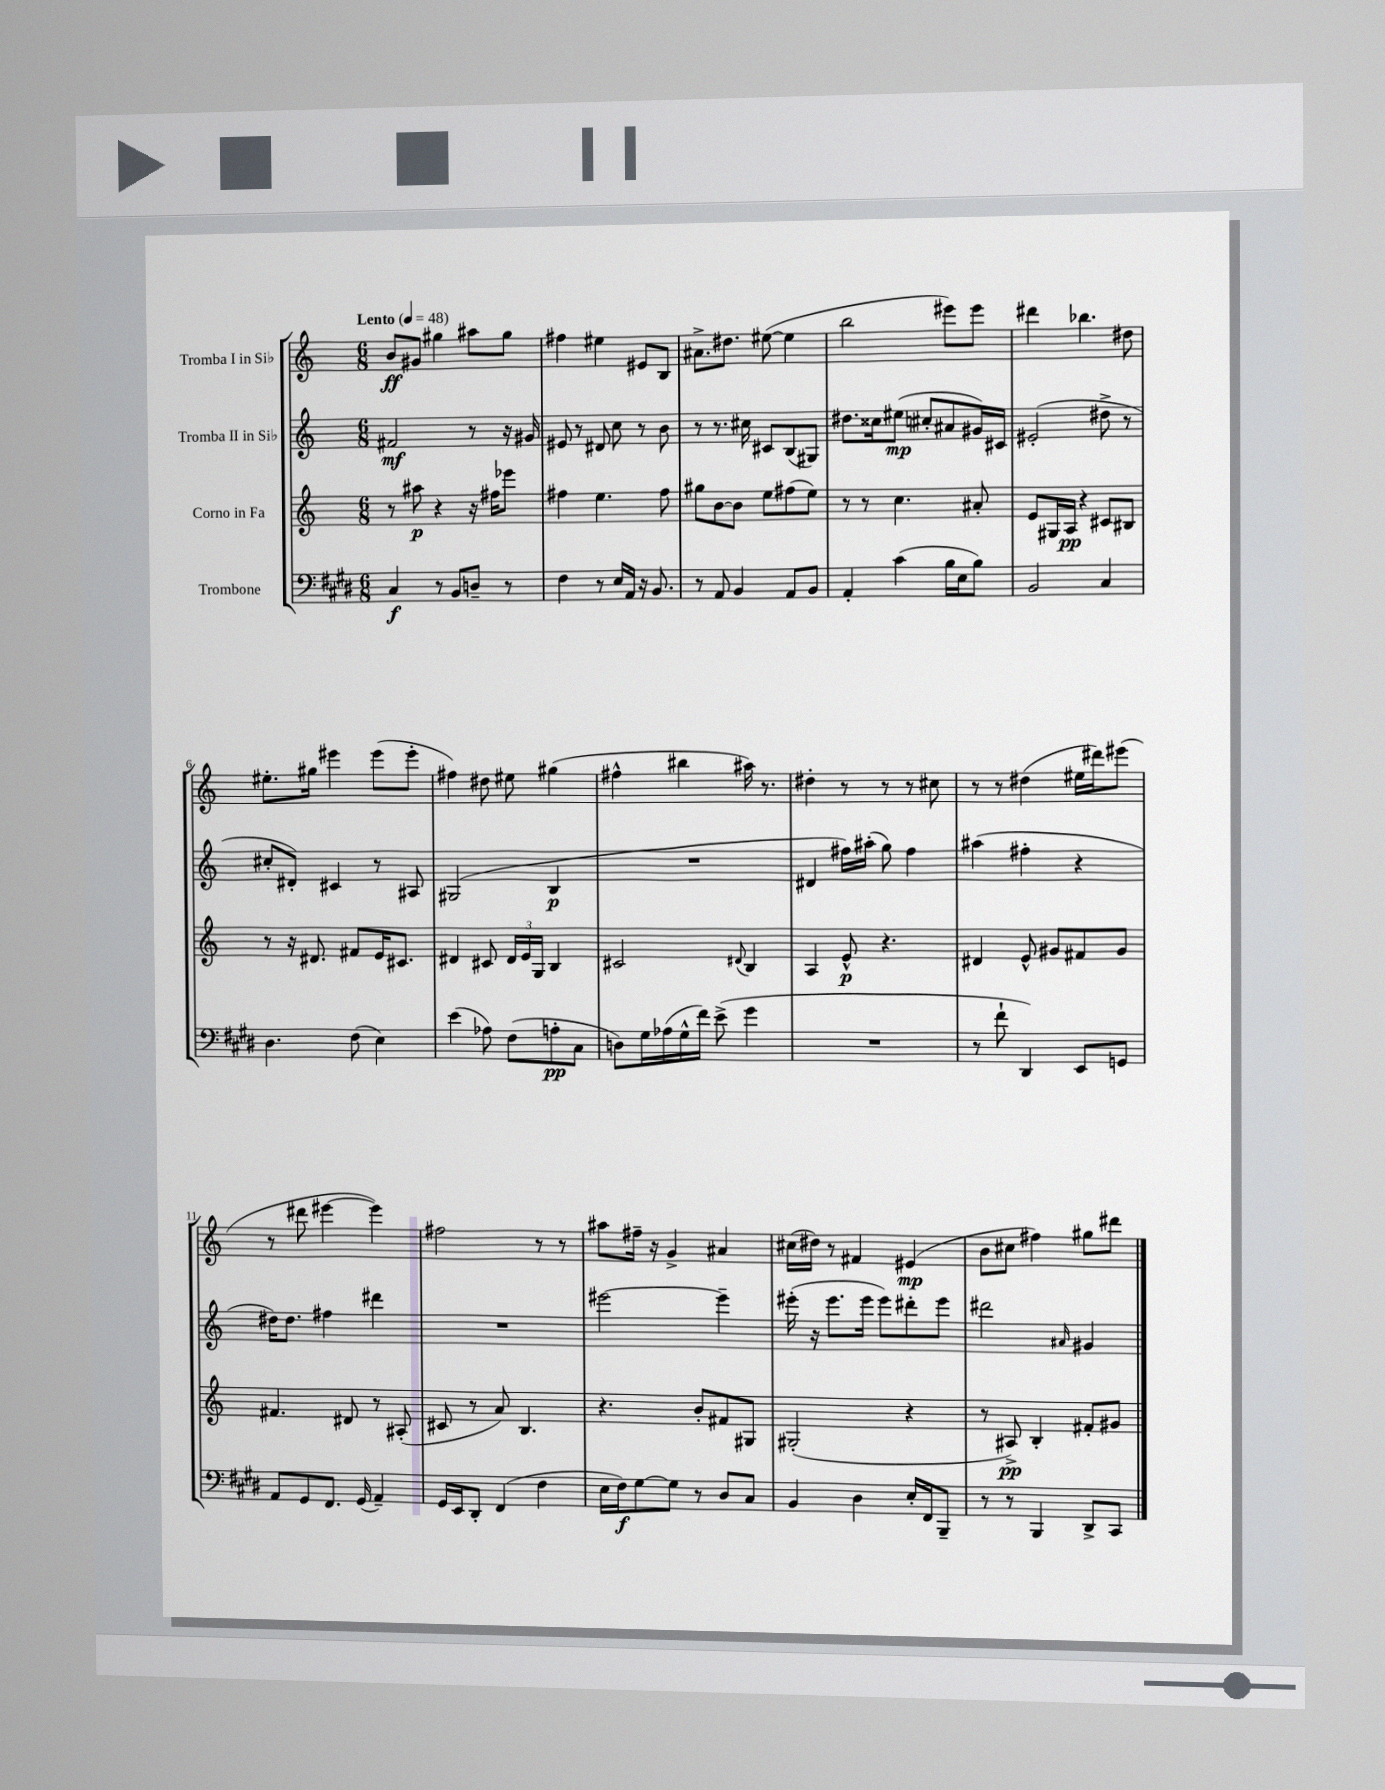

**kern	**kern	**kern	**kern
*staff4	*staff3	*staff2	*staff1
*clefF4	*clefG2	*clefG2	*clefG2
*k[f#c#g#d#]	*k[]	*k[]	*k[]
*M6/8	*M6/8	*M6/8	*M6/8
*MM48	*MM48	*MM48	*MM48
4C#/	8r	2f#/	8b/L
.	8aa#\	.	8g#/J
8r	4r	.	4gg#\
8BB/L	.	.	.
8D~/J	16r	8r	8aa#\L
.	16ff#\LK	.	.
8r	8eee-\J	16r	8gg#\J
.	.	16g#/	.
=	=	=	=
4F#\	4ff#\	8e#/	4ff#\
.	.	8r	.
8r	4.ee\	8d#/	4ee#\
16E/LL	.	8cc\	.
16AA/JJ	.	.	.
16r	.	8r	8e#/L
8.BB/	.	.	.
.	8ff#\	8b\	8B/J
=	=	=	=
8r	8gg#\L	8r	8.a#^\L
8AA/	[8b\	8.r	.
.	.	.	8.dd#\J
4BB/	8b\]J	.	.
.	.	16cc#\	.
.	8ee\L	8c#/L	([8ee#\
8AA/L	(8ff#\	(8B/	4ee#\]
8BB/J	8ee\J)	8G#/J)	.
=	=	=	=
4AA'/	8r	8.dd#\L	2bb\
.	8r	.	.
.	.	16cc##\k	.
(4c#\	4.cc\	(8ee#\J	.
.	.	8cc#'/L	.
16B\LL	.	8a#/	8eee#\L)
16E\J	.	.	.
8B\J)	8a#'/	16g#/L)	8eee#\J
.	.	16c#/JJ	.
=	=	=	=
2BB/	8e/L	(2e#'/	4ddd#\
.	16G#/L	.	.
.	16A/JJ	.	.
.	4r	.	4.bb-\
4C#/	8c#/L	8dd#^\	.
.	8B#/J	8r	8dd#\
=	=	=	=
4.D#\	8r	8cc#'/L	8.ee#'\L
.	16r	8d#'/J)	.
.	8.d#/	.	16gg#\Jk
.	.	4c#/	4eee#\
(8F#\	8f#/L	.	.
4E\)	16e/K	8r	(8eee#\L
.	8.c#/J	.	.
.	.	8A#/	8eee#'\J
=	=	=	=
(4e\	4d#/	(2G#/	4ff#\)
8A-\)	8c#/	.	8dd#\
(8F#\L	24d#/LL	.	8ee#\
.	24e/	.	.
.	24G/JJ	.	.
8A'\	4B/	4B/	(4gg#\
8C#\J	.	.	.
=	=	=	=
8D\L)	2c#/	2.r	4ff#^^\
16G#\L	.	.	.
(16A-\	.	.	.
16G#^^\	.	.	4bb#\
16f#\JJ)	.	.	.
(8e^\	.	.	.
.	8qqd#/	.	.
4g#\	4B/	.	16aa#\)
.	.	.	8.r
=	=	=	=
2.r	4A/	4d#/	4dd#'\
.	8e^^/	16ff#\LL)	8r
.	.	(16aa#'\JJ	.
.	4.r	8gg\)	8r
.	.	4ff#\	8r
.	.	.	8cc#\
=	=	=	=
8r	4d#/	(4aa#\	8r
8f#`\	.	.	8r
4DD#/)	8e^^/	4ff#'\	(4dd#\
.	8g#/L	.	.
8EE/L	8f#/	4r	16ee#\LL
.	.	.	16ddd#\J)
8GG/J	8g#/J	.	(8eee#\J
=	=	=	=
8AA/L	4.f#/	16dd#\LK)	8r
.	.	8.dd#\J	.
8GG#/	.	.	8ddd#\
8.FF#/J	.	4ff#\	[4eee#\
.	8d#/	.	.
(16GG#/	.	.	.
4AA~/)	8r	4ddd#\	4eee#\])
.	(8A#'/	.	.
=	=	=	=
16GG#/LL	8c#/	2.r	2ff#\
16EE/J	.	.	.
8DD#'/J	8r	.	.
(4FF#/	8a/)	.	.
.	4.B/	.	.
4F#\	.	.	8r
.	.	.	8r
=	=	=	=
16E\LL	4.r	[2eee#\	8aa#\L
16F#\J)	.	.	.
[8G#\	.	.	16ff#~\Jk
.	.	.	16r
8G#\]J	.	.	4g^/
8r	8b'/L	.	.
8D#/L	8f#/	4eee#~\]	4a#/
8C#/J	8G#/J	.	.
=	=	=	=
4BB/	(2G#'/	(16eee#'\	(16cc#\LL
.	.	16r	16dd#\JJ)
.	.	8.eee#\L	8r
4D#\	.	.	4f#/
.	.	16eee#\Jk	.
.	.	8eee#\L)	.
16E'/LL	4r	8ddd#'\	(4e#/
16FF#/J	.	.	.
8BBB~/J	.	8eee#\J	.
=	=	=	=
8r	8r	2ddd#\	8b\L
8r	8A#^/)	.	8cc#\J
4BBB/	4B'/	.	4ff#\)
.	.	16qqa#/	.
8DD#^/L	8f#'/L	4g#/	8gg#\L
8CC#/J	8g#/J	.	8ddd#\J
==	==	==	==
*-	*-	*-	*-
